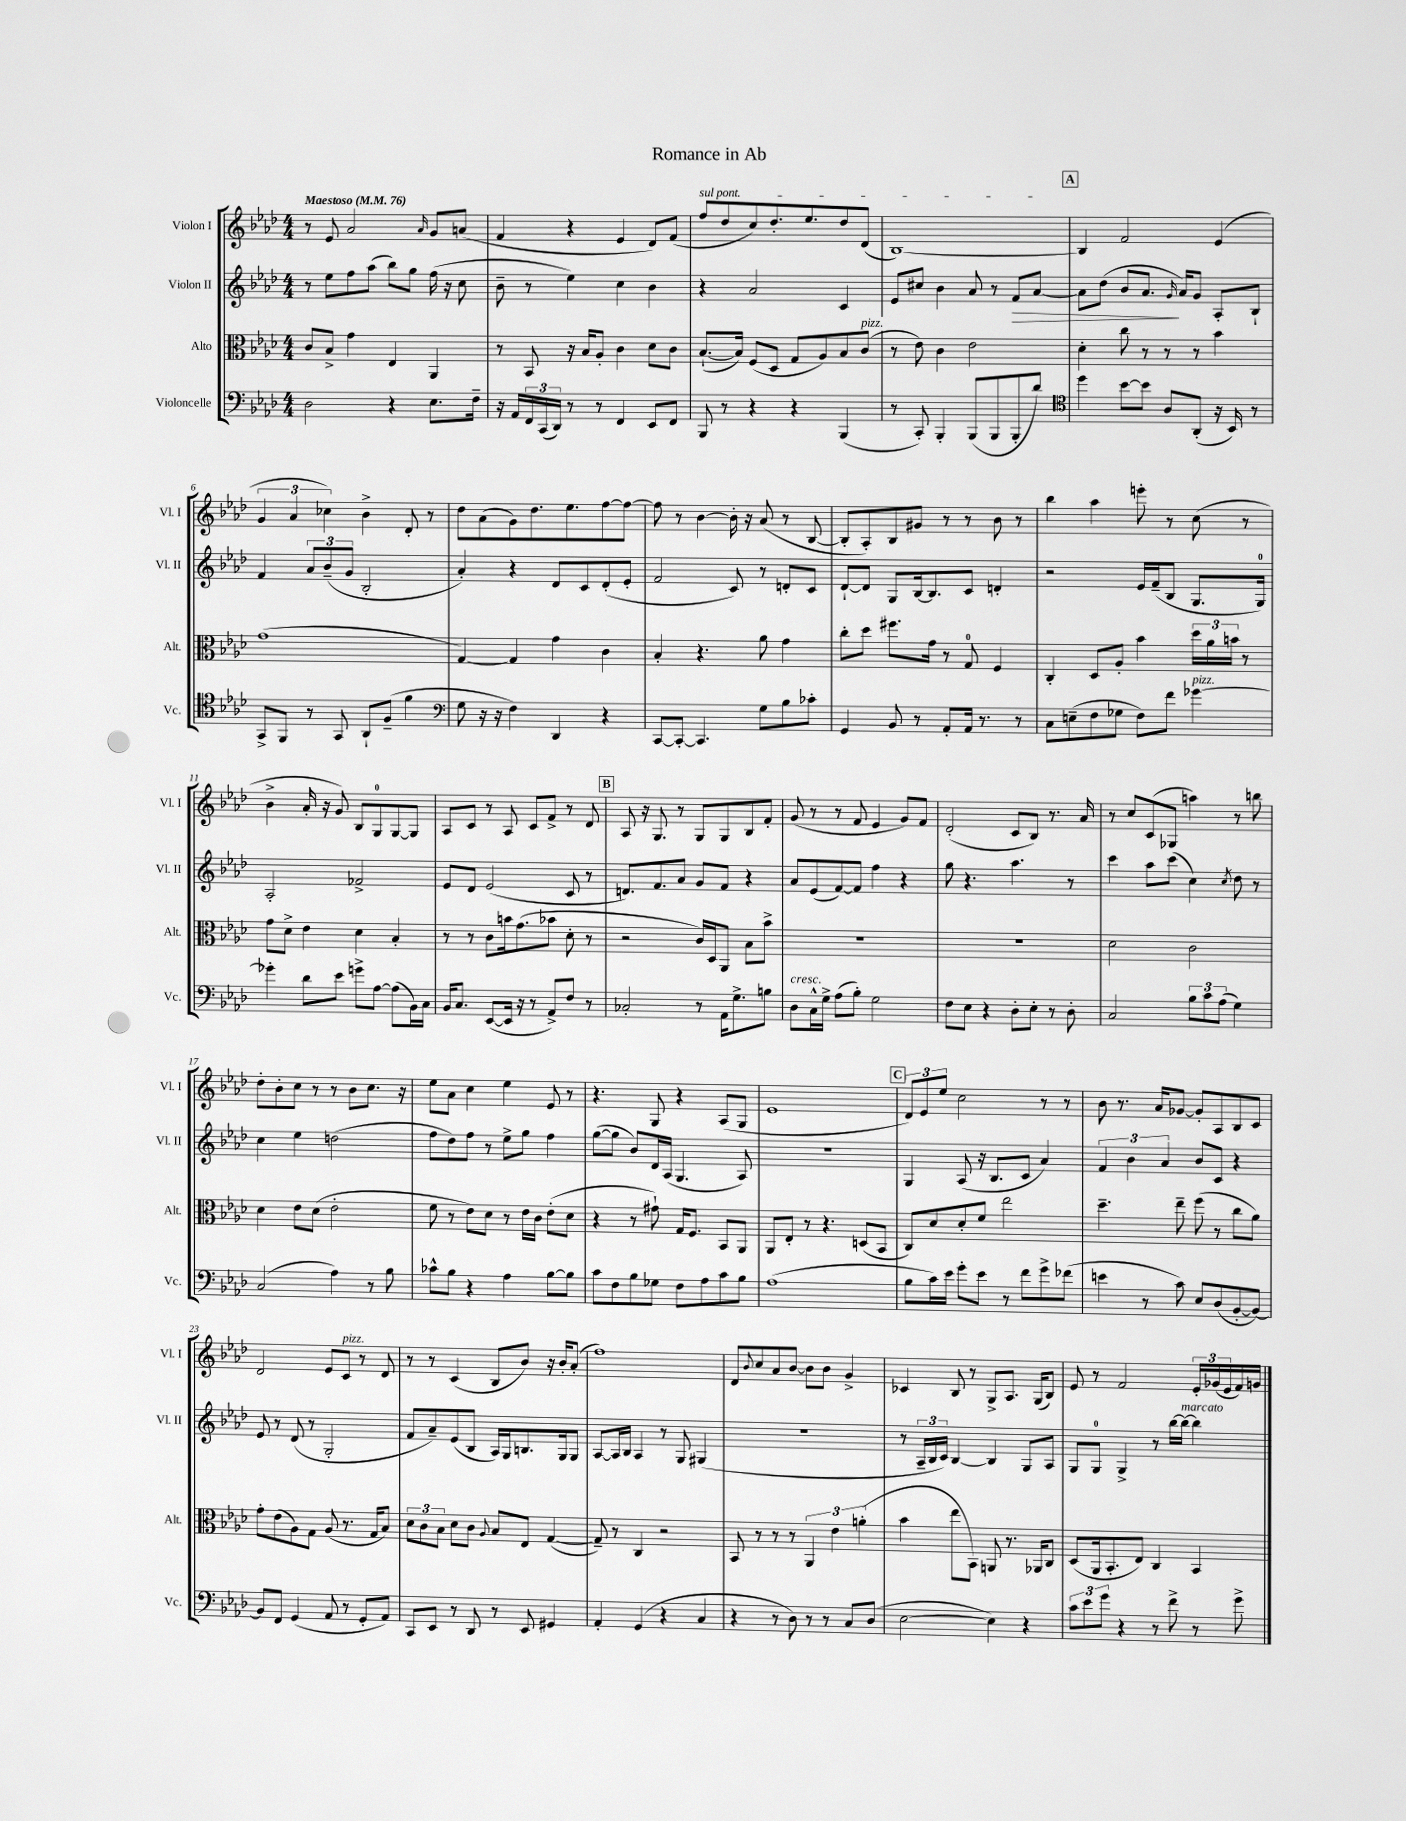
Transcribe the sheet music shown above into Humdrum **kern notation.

**kern	**kern	**kern	**kern
*staff4	*staff3	*staff2	*staff1
*clefF4	*clefC3	*clefG2	*clefG2
*k[b-e-a-d-]	*k[b-e-a-d-]	*k[b-e-a-d-]	*k[b-e-a-d-]
*M4/4	*M4/4	*M4/4	*M4/4
*MM76	*MM76	*MM76	*MM76
2D-	8c	8r	8r
.	8B-^	8ee-	8e-
.	4g	8ff	2a-
.	.	(8aa-	.
4r	4E-	8bb-)	.
.	.	8gg	.
.	.	.	16qqa-
8.E-	4AA-	(16ff	8g
.	.	16r	.
.	.	8cc	(8a
16F~	.	.	.
=	=	=	=
16r	8r	8b-~	4f
16AA-	.	.	.
24FF	8BB-	8r	.
(24CC	.	.	.
24DD-)	.	.	.
8r	16r	4ee-)	4r
.	16B-	.	.
8r	8A-'	.	.
4FF	4c	4cc	4e-
8EE-	8d-	4b-	8d-)
8FF	8c	.	(8f
=	=	=	=
8BBB-	([8.B-`	4r	8ff
8r	.	.	8dd-
.	16B-])	.	.
4r	(8F	2a-	8cc)
.	8D-	.	8.dd-'
4r	8G	.	.
.	.	.	8.ee-
.	8A-)	.	.
(4BBB-	8B-	4c	8dd-
.	(8c	.	(8d-
=	=	=	=
8r	8r	8e-	[1B-)
8CC')	8e-)	8cc#	.
4BBB-'	4c	4b-	.
(8BBB-	2e-	8a-	.
8BBB-	.	8r	.
8BBB-'	.	8f	.
8d-)	.	[8a-	.
=	=	=	=
*clefC4	*	*	*
4dd-	4d-'	8a-]	4B-]
.	.	(8dd-	.
[8b-	8cc	8b-	2f
8b-]	8r	8.a-	.
8A-	8r	.	.
.	.	16qqg	.
.	.	16a-)	.
(8AA-'	8r	8g	.
16r	4b-	8A-'	(4e-
16BB-)	.	.	.
8r	.	8B-`	.
=	=	=	=
8GG^	(1g	4f	6g
8FF	.	.	.
.	.	.	6a-
8r	.	12a-	.
.	.	(12b-~	6cc-)
8GG	.	.	.
.	.	12g	.
8AA-`	.	2B-'	4b-^
(8F~	.	.	.
4f	.	.	8d-'
.	.	.	8r
=	=	=	=
*clefF4	*	*	*
8G	[4G)	4a-')	8dd-
16r	.	.	(8a-
16r	.	.	.
4F)	4G]	4r	8g)
.	.	.	8.dd-
4DD-	4g	8d-	.
.	.	.	8.ee-
.	.	8c	.
4r	4c	(8d-'	[8ff
.	.	8e-'	8ff_
=	=	=	=
[8CC	4B-'	2f	8ff]
8CC'_	.	.	8r
4.CC]	4.r	.	[4b-
.	.	8c)	16b-']
.	.	.	16r
8G	8a-	8r	(8a-
8B-	4g	8d'	8r
8c-'	.	8c	[8B-
=	=	=	=
4GG	8cc'	[8d-`	8B-']
.	8dd-	8d-]	8A-')
8BB-	8.ff#	8G	8B-
8r	.	[16B-	8g#
.	16g	8.B-]	.
8AA-'	8r	.	8r
16AA-	8G	8c	8r
8.r	.	.	.
.	4F	4d'	8b-
8r	.	.	8r
=	=	=	=
8C	4C'	2r	4bb-
(8E~	.	.	.
8F	8D-	.	4aa-
8G-	8A-'	.	.
8F)	4b-	16e-	8eee'
.	.	(16f~	.
8f	.	8B-	8r
[4g-	24dd-	8.G	(8cc
.	24a-	.	.
.	24b	.	.
.	8r	.	8r
.	.	16G)	.
=	=	=	=
4g-']	8g	2A-'	4b-^
.	8d-^	.	.
8d-	4e-	.	16a-'
.	.	.	16r
8e-	.	.	8g)
8g^	4d-	2f-^	8B-
[8A-	.	.	8G
(8A-]	4B-'	.	[8G
16BB-)	.	.	8G]
16C	.	.	.
=	=	=	=
16BB-	8r	8e-	8A-
8.C	.	.	.
.	8r	8d-	8c
([8EE-	8c	(2e-	8r
16EE-]	16b	.	8A-
16r	(8.g	.	.
8r	.	.	8c
8AA-^)	8b-	.	8f^
8F	8d-'	8c	8r
8r	8r	8r	8d-
=	=	=	=
2C-'	2r	8.d)	8A-
.	.	.	16r
.	.	8.f	8.G
.	.	8a-	8r
8r	16c)	8g	8G
.	16D-	.	.
16AA-	8AA-	8f	8G
8.G^	.	.	.
.	8B-	4r	8B-
8B	8b-^	.	8f'
=	=	=	=
8D-	1r	8a-	(8g
16C^^	.	(8e-	8r
16G^	.	.	.
(8A-	.	[8f)	8r
8B-')	.	8f]	8f
2G	.	4ff	4e-
.	.	4r	8g)
.	.	.	8f
=	=	=	=
8F	1r	8gg	(2d-'
8E-	.	4.r	.
4r	.	.	.
8D-'	.	4.aa-	8c
8E-'	.	.	8B-)
8r	.	.	8.r
8D-'	.	8r	.
.	.	.	16a-
=	=	=	=
2C	2d-	4ccc	8r
.	.	.	8cc
.	.	8aa-	(8c
.	.	(8ccc	8G-
12B-	2c	4cc)	4aa)
12c	.	.	.
(12A-	.	.	.
.	.	8qcc	.
4G)	.	8dd-	8r
.	.	8r	8bb
=	=	=	=
(2C	4d-	4cc	8dd-'
.	.	.	8b-'
.	8e-	4ee-	8cc
.	(8d-	.	8r
4A-)	2e-'	(2dd	8r
.	.	.	8b-
8r	.	.	8.cc
8B-	.	.	.
.	.	.	16r
=	=	=	=
8c-^^	8f	8ff	8ee-
8B-	8r	8dd-)	8a-
4r	8e-)	8ff	4cc
.	8d-	8r	.
4A-	8r	8ee-^	4ee-
.	16e-	8gg	.
.	16c	.	.
[8B-	(8e-'	4ff	8e-
8B-]	8d-	.	8r
=	=	=	=
8c	4r	([8gg	4.r
8F	.	8gg]	.
8B-	8r	8b-)	.
8G-	8g#`)	16d-	8G
.	.	(16A-	.
8F	16G	4.G	4r
.	8.F	.	.
8A-	.	.	.
8c	8BB-	.	(8A-
8B-	8AA-	8A-)	8G
=	=	=	=
(1A-	8AA-	1r	1e-
.	8E-'	.	.
.	8r	.	.
.	4.r	.	.
.	(8D	.	.
.	8BB-	.	.
=	=	=	=
8B-	8C)	4G	12d-)
.	.	.	12e-
16c)	8d-	.	.
.	.	.	12ee-
16e-	.	.	.
8g'	8d-'	(8A-	2cc
8e-	8f	16r	.
.	.	8.B-	.
8r	2ee-	.	.
8f	.	8c	.
8g^	.	4a-)	8r
(8f-	.	.	8r
=	=	=	=
4e	4.dd-~	6f	8b-
.	.	.	8.r
.	.	6b-	.
8r	.	.	.
.	.	.	16a-
.	.	6a-	.
8c)	8ee-~	.	[8g-
8E-	(8ff	8b-	8g-']
(8D-	8r	8c	8A-
[8BB-'	8cc	4r	8B-
8BB-_)	8a-)	.	8c
=	=	=	=
8BB-]	8g'	8e-	2d-
8FF	(8e-	8r	.
(4GG	8A-)	(8d-	.
.	8G	8r	.
8AA-	(8A-	2G'	8e-
8r	8.r	.	8c
8GG'	.	.	8r
.	16G	.	.
8AA-)	8B-)	.	8d-
=	=	=	=
8CC	12d-	8f	8r
.	12c	.	.
8EE-	.	8a-~)	8r
.	12B-	.	.
8r	8d-	(8e-	(4c
8DD-	8c	8B-	.
.	8qqA-	.	.
8r	8B-	16A-)	8B-
.	.	16G	.
8EE-	8E-	8.B	8b-)
4GG#	([4G	.	16r
.	.	16G	16b-'
.	.	8G	(8a-'
=	=	=	=
4AA-'	8G~])	[8A-	1ff)
.	8r	16A-]	.
.	.	16B-	.
(4GG	4C	4A-	.
4r	2r	8r	.
.	.	8G	.
4C	.	(4G#	.
=	=	=	=
4r	8BB-	1r	8d-
.	.	.	8qqb-
.	8r	.	8cc
8r	8r	.	8a-
8D-)	8r	.	[8b-
8r	6AA-	.	8b-]
8r	.	.	8b-
.	6e-	.	.
8C	.	.	4g^
.	(6a'	.	.
(8D-	.	.	.
=	=	=	=
[2E-	4b-	8r	4c-
.	.	24A-~	.
.	.	24B-	.
.	.	24c)	.
.	8ee-	[4B-	8B-
.	8BB-)	.	8r
4E-])	8AA	4B-]	8G^
.	8.r	.	8.A-
4r	.	8G	.
.	16AA-	.	(16G
.	8C	8A-	8B-)
=	=	=	=
12c	(8D-	8G	8e-
12e-	.	.	.
.	16AA-	8G	8r
12g	.	.	.
.	8.BB-'	.	.
4r	.	4G^	2f
.	8E-)	.	.
8r	4C	8r	.
8f^	.	[16bb-	.
.	.	16bb-_	.
8r	4BB-	4bb-]	24e-'
.	.	.	(24g-
.	.	.	24e-
8g^	.	.	16f)
.	.	.	16g
==	==	==	==
*-	*-	*-	*-
